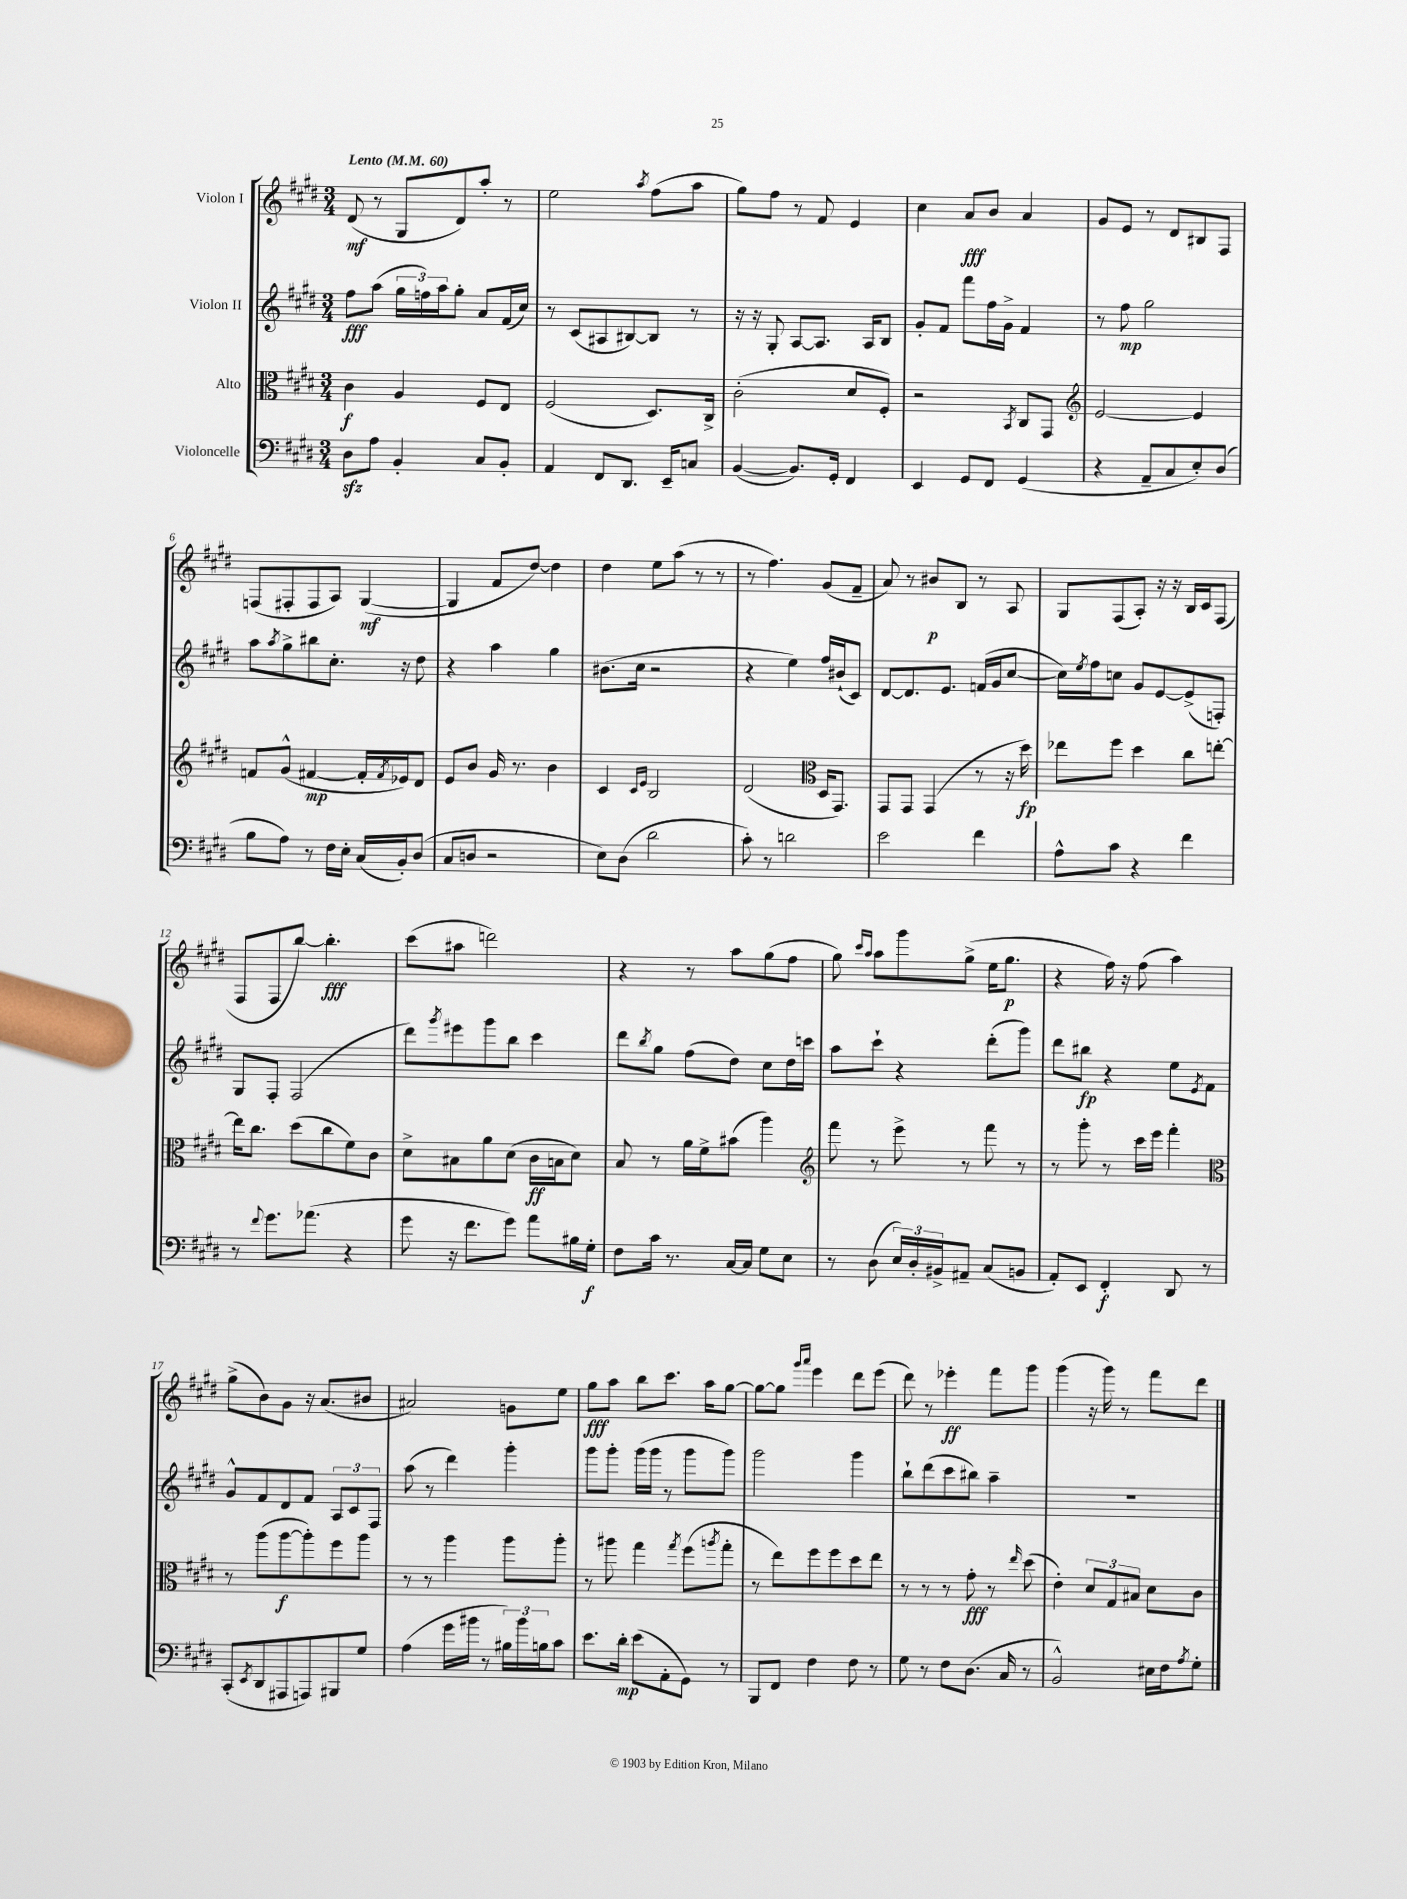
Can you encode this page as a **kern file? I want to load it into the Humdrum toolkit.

**kern	**dynam	**kern	**dynam	**kern	**dynam	**kern	**dynam
*part4	*part4	*part3	*part3	*part2	*part2	*part1	*part1
*staff4	*staff4	*staff3	*staff3	*staff2	*staff2	*staff1	*staff1
*I"Violoncelle	*	*I"Alto	*	*I"Violon II	*	*I"Violon I	*
*clefF4	*	*clefC3	*	*clefG2	*	*clefG2	*
*k[f#c#g#d#]	*	*k[f#c#g#d#]	*	*k[f#c#g#d#]	*	*k[f#c#g#d#]	*
*M3/4	*	*M3/4	*	*M3/4	*	*M3/4	*
*MM60	*	*MM60	*	*MM60	*	*MM60	*
=1	=1	=1	=1	=1	=1	=1	=1
!	!	!	!	!	!	!LO:TX:a:B:t=Lento	!
8D#zz\L	.	4c#\	f	8ff#\L	fff	(8d#/	mf
8A\J	.	.	.	(8aa\J	.	8r	.
4BB'/	.	4A/	.	24gg#\LL	.	8G#/L	.
.	.	.	.	24ffn\)	.	.	.
.	.	.	.	24aa\J	.	.	.
.	.	.	.	8gg#'\J	.	8d#/)	.
8C#/L	.	8F#/L	.	8a/L	.	8aa'/J	.
8BB'/J	.	8E/J	.	(16f#/L	.	8r	.
.	.	.	.	16cc#/JJ)	.	.	.
=2	=2	=2	=2	=2	=2	=2	=2
4AA/	.	(2F#/	.	8r	.	2ee\	.
.	.	.	.	(8c#/L	.	.	.
8FF#/L	.	.	.	8A#X/	.	.	.
8.DD#/J	.	.	.	[8B#X/)	.	.	.
.	.	.	.	.	.	8qaa/	.
.	.	8.D#/L)	.	8B#/J]	.	(8ff#\L	.
16EE~/KL	.	.	.	.	.	.	.
8Cn/J	.	.	.	8r	.	8aa\J	.
.	.	16C#^/Jk	.	.	.	.	.
=3	=3	=3	=3	=3	=3	=3	=3
([4BB/	.	(2c#'\	.	16r	.	8gg#\L)	.
.	.	.	.	16r	.	.	.
.	.	.	.	8G#'/	.	8ff#\J	.
8.BB/L])	.	.	.	[8A/L	.	8r	.
.	.	.	.	8.A/J]	.	8f#/	.
16GG#'/Jk	.	.	.	.	.	.	.
4FF#/	.	8d#/L	.	.	.	4e/	.
.	.	.	.	16A/KL	.	.	.
.	.	8F#'/J)	.	8B/J	.	.	.
=4	=4	=4	=4	=4	=4	=4	=4
4EE/	.	2r	.	8g#'/L	.	4cc#\	.
.	.	.	.	8f#/J	.	.	.
8GG#/L	.	.	.	8fff#\L	.	8a/L	fff
8FF#/J	.	.	.	16ff#\L	.	8b/J	.
.	.	.	.	16g#^\JJ	.	.	.
.	.	8qBB/	.	.	.	.	.
(4GG#/	.	8C#/L	.	4f#/	.	4a/	.
.	.	8GG#/J	.	.	.	.	.
=5	=5	=5	=5	=5	=5	=5	=5
*	*	*clefG2	*	*	*	*	*
4r	.	[2e/	.	8r	.	8g#/L	.
.	.	.	.	8ff#\	mp	8e/J	.
8AA~/L	.	.	.	2gg#\	.	8r	.
8C#/	.	.	.	.	.	8d#/L	.
8E'/)	.	4e/]	.	.	.	8B#X/	.
(8D#/J	.	.	.	.	.	8F#/J	.
!!LO:LB:g=z
=6	=6	=6	=6	=6	=6	=6	=6
8B\L	.	8fn/L	.	8aa\L	.	(8Fn/L	.
.	.	.	.	8qaa/	.	.	.
8A\J)	.	(8g#^^/J	.	8gg#^\	.	8F#X'/	.
8r	.	[4f#X/	mp	8bb#X\	.	8F#/	.
16F#\LL	.	.	.	8.cc#'\J	.	8A/J)	.
16E'\JJ	.	.	.	.	.	.	.
(16C#/LL	.	16f#'/LL]	.	.	.	([4G#/	mf
.	.	8qf#/	.	.	.	.	.
16BB'/J)	.	16e-X/J)	.	16r	.	.	.
(8D#/J	.	8d#/J	.	8dd#\	.	.	.
=7	=7	=7	=7	=7	=7	=7	=7
8C#/L	.	8e/L	.	4r	.	4G#/]	.
8Dn/J	.	8b/J	.	.	.	.	.
2r	.	16g#/	.	4aa\	.	8f#/L	.
.	.	8.r	.	.	.	.	.
.	.	.	.	.	.	[8dd#/J)	.
.	.	4b\	.	4gg#\	.	4dd#\]	.
=8	=8	=8	=8	=8	=8	=8	=8
8E\L)	.	4c#/	.	(8.b#X\L	.	4dd#\	.
(8D#\J	.	.	.	.	.	.	.
.	.	.	.	16cc#\Jk	.	.	.
.	.	16qqc#/LL	.	.	.	.	.
.	.	16qqe/JJ	.	.	.	.	.
2d#\	.	2B/	.	2r	.	8ee\L	.
.	.	.	.	.	.	(8aa\J	.
.	.	.	.	.	.	8r	.
.	.	.	.	.	.	8r	.
=9	=9	=9	=9	=9	=9	=9	=9
8c#'\)	.	(2d#/	.	4r	.	8r	.
8r	.	.	.	.	.	4.ff#\)	.
2dn\	.	.	.	4ee\)	.	.	.
*	*	*clefC3	*	*	*	*	*
.	.	16D#/KL	.	16ff#/LL	.	(8g#/L	.
.	.	8.GG#/J)	.	(16b#X`/J	.	.	.
.	.	.	.	8c#/J)	.	8f#~/J	.
=10	=10	=10	=10	=10	=10	=10	=10
2e\	.	8GG#/L	.	[8d#/L	.	8a/)	.
.	.	8GG#/J	.	8.d#/]	.	8r	.
.	.	(4GG#/	.	.	.	8b#X/L	p
.	.	.	.	8.e/J	.	.	.
.	.	.	.	.	.	8B/J	.
4f#\	.	8r	.	(16fn/LL	.	8r	.
.	.	.	.	16g#/J	.	.	.
.	.	16r	.	[8cc#/J	.	8A/	.
.	.	16dd#\)	fp	.	.	.	.
=11	=11	=11	=11	=11	=11	=11	=11
8A^^\L	.	8ee-X\L	.	16cc#\LL])	.	8G#/L	.
.	.	.	.	8qee/	.	.	.
.	.	.	.	16ff#\J	.	.	.
8c#\J	.	8ff#\J	.	8ccn\J	.	(8F#/	.
4r	.	4dd#\	.	8g#/L	.	8A'/J)	.
.	.	.	.	[8e/	.	16r	.
.	.	.	.	.	.	16r	.
4f#\	.	8cc#\L	.	(8e^/]	.	16B/LL	.
.	.	.	.	.	.	16c#/J	.
.	.	[8een'\J	.	8Fn'/J)	.	(8F#/J	.
!!LO:LB:g=z
=12	=12	=12	=12	=12	=12	=12	=12
8r	.	16ee\KL]	.	8G#/L	.	8F#/L	.
.	.	8.cc#\J	.	.	.	.	.
8qqf#/	.	.	.	.	.	.	.
8.g#\L	.	.	.	8F#'/J	.	8F#/	.
.	.	(8dd#\L	.	(2F#/	.	[8bb/J)	.
(8.a-X\J	.	.	.	.	.	.	.
.	.	8cc#\	.	.	.	4.bb'\]	fff
4r	.	8f#\)	.	.	.	.	.
.	.	8c#\J	.	.	.	.	.
=13	=13	=13	=13	=13	=13	=13	=13
8g#\	.	8d#^\L	.	8ddd#\L)	.	(8ccc#\L	.
.	.	.	.	8qggg#/	.	.	.
16r	.	8B#X\	.	8eee#X\	.	8aa#X\J	.
8.f#\L	.	.	.	.	.	.	.
.	.	8a\	.	8ggg#\	.	2dddn\)	.
8g#\J)	.	(8d#\J	.	8bb\J	.	.	.
8a\L	.	16c#\LL	ff	4ccc#\	.	.	.
.	.	16Bn\J	.	.	.	.	.
16B#X\L	.	8d#\J)	.	.	.	.	.
16G#'\JJ	f	.	.	.	.	.	.
=14	=14	=14	=14	=14	=14	=14	=14
8F#\L	.	8B/	.	8ddd#\L	.	4r	.
.	.	.	.	8qbb/	.	.	.
16c#\Jk	.	8r	.	8gg#\J	.	.	.
8.r	.	.	.	.	.	.	.
.	.	16a\LL	.	(8ff#\L	.	8r	.
.	.	16f#^\J	.	.	.	.	.
[16C#/LL	.	(8b#X\J	.	8dd#\J)	.	8aa\L	.
16C#/JJ]	.	.	.	.	.	.	.
8G#\L	.	4aa\)	.	8cc#\L	.	(8gg#\	.
8E\J	.	.	.	16dd#\L	.	8ff#\J	.
.	.	.	.	16cccn\JJ	.	.	.
=15	=15	=15	=15	=15	=15	=15	=15
*	*	*clefG2	*	*	*	*	*
8r	.	8fff#\	.	8aa\L	.	8gg#\)	.
.	.	.	.	.	.	16qqccc#/LL	.
.	.	.	.	.	.	16qqaa/JJ	.
(8D#\	.	8r	.	8ccc#`\J	.	8aa\L	.
24E/LL)	.	8eee^\	.	4r	.	8ggg#\	.
24D#'/	.	.	.	.	.	.	.
24BB#X^/J	.	.	.	.	.	.	.
8AA#X~/J	.	8r	.	.	.	(8gg#^\J	.
(8C#/L	.	8fff#\	.	(8ddd#'\L	.	16ee\KL	.
.	.	.	.	.	.	8.gg#\J	p
8BBn/J	.	8r	.	8ggg#\J)	.	.	.
=16	=16	=16	=16	=16	=16	=16	=16
8AA'/L)	.	8r	.	8ddd#\L	.	4r	.
8EE/J	.	8ggg#'\	.	8bb#X\J	fp	.	.
4FF#'/	f	8r	.	4r	.	16ff#\)	.
.	.	.	.	.	.	16r	.
.	.	16ccc#\LL	.	.	.	(8ff#\	.
.	.	16eee\JJ	.	.	.	.	.
8DD#/	.	4fff#'\	.	8ee\L	.	4aa\)	.
.	.	.	.	8qe/	.	.	.
8r	.	.	.	8f#\J	.	.	.
!!LO:LB:g=z
=17	=17	=17	=17	=17	=17	=17	=17
*	*	*clefC3	*	*	*	*	*
(8CC#'/L	.	8r	.	8g#^^/L	.	(8gg#^\L	.
8qEE/	.	.	.	.	.	.	.
8DD#/	.	(8aa\L	.	8f#/	.	8b\)	.
8AAA#X/	.	[8aa\	f	8d#/	.	8g#\J	.
8AAAn/)	.	8aa'\])	.	8f#/J	.	16r	.
.	.	.	.	.	.	(8.a/L	.
8BBB#X/	.	8ff#\	.	12A/L	.	.	.
.	.	.	.	12c#/	.	.	.
8G#/J	.	8aa\J	.	.	.	8b#X/J	.
.	.	.	.	12F#/J	.	.	.
=18	=18	=18	=18	=18	=18	=18	=18
(4A\	.	8r	.	(8aa\	.	2a#X/)	.
.	.	8r	.	8r	.	.	.
16g#\LL	.	4aa\	.	4ddd#\)	.	.	.
16b#X\JJ	.	.	.	.	.	.	.
8r	.	.	.	.	.	.	.
24B#X\LL)	.	8aa\L	.	4ggg#'\	.	8gn\L	.
24b#\	.	.	.	.	.	.	.
24Bn\J	.	.	.	.	.	.	.
8c#\J	.	8aa'\J	.	.	.	8ee\J	.
=19	=19	=19	=19	=19	=19	=19	=19
8.e\L	.	8r	.	8ggg#\L	.	8gg#\L	fff
.	.	8aa#X\	.	8ggg#'\J	.	8aa\J	.
16d#'\Jk	mp	.	.	.	.	.	.
(8e\L	.	4gg#\	.	(16ggg#\LL	.	8bb\L	.
.	.	.	.	16ggg#\JJ	.	.	.
8AA'\	.	.	.	8r	.	8.ccc#\J	.
.	.	8qgg#/	.	.	.	.	.
8GG#\J)	.	(8ff#\L	.	8ggg#\L	.	.	.
.	.	.	.	.	.	16aa\KL	.
.	.	8qaan/	.	.	.	.	.
8r	.	8gg#'\J	.	8ggg#\J)	.	[8gg#\J	.
=20	=20	=20	=20	=20	=20	=20	=20
8BBB/L	.	8r	.	2ggg#\	.	8gg#\L_	.
8FF#/J	.	8ee\L)	.	.	.	8gg#\J]	.
.	.	.	.	.	.	16qqggg#/LL	.
.	.	.	.	.	.	16qqaaa/JJ	.
4F#\	.	8ff#\	.	.	.	4eee\	.
.	.	8ff#\	.	.	.	.	.
8F#\	.	8dd#\	.	4ggg#\	.	8ddd#\L	.
8r	.	8ee\J	.	.	.	(8eee\J	.
=21	=21	=21	=21	=21	=21	=21	=21
8G#\	.	8r	.	8bb`\L	.	8ddd#\)	.
8r	.	8r	.	(8ddd#\	.	8r	.
8F#\L	.	8r	.	8ccc#\	.	4eee-X'\	ff
(8.D#\J	.	8g#'\	fff	8bb#X\J)	.	.	.
.	.	8r	.	4aa~\	.	8fff#\L	.
16C#/	.	.	.	.	.	.	.
.	.	16qqee/	.	.	.	.	.
8r	.	(8dd#\	.	.	.	8ggg#\J	.
=22	=22	=22	=22	=22	=22	=22	=22
2BB^^/)	.	4e'\)	.	2.r	.	(4ggg#\	.
.	.	12d#/L	.	.	.	16r	.
.	.	.	.	.	.	16ggg#\)	.
.	.	12G#/	.	.	.	.	.
.	.	.	.	.	.	8r	.
.	.	12B#X/J	.	.	.	.	.
16E#X\LL	.	8d#\L	.	.	.	8fff#\L	.
16F#\J	.	.	.	.	.	.	.
8qA/	.	.	.	.	.	.	.
8G#'\J	.	8c#\J	.	.	.	8ddd#\J	.
==	==	==	==	==	==	==	==
*-	*-	*-	*-	*-	*-	*-	*-
